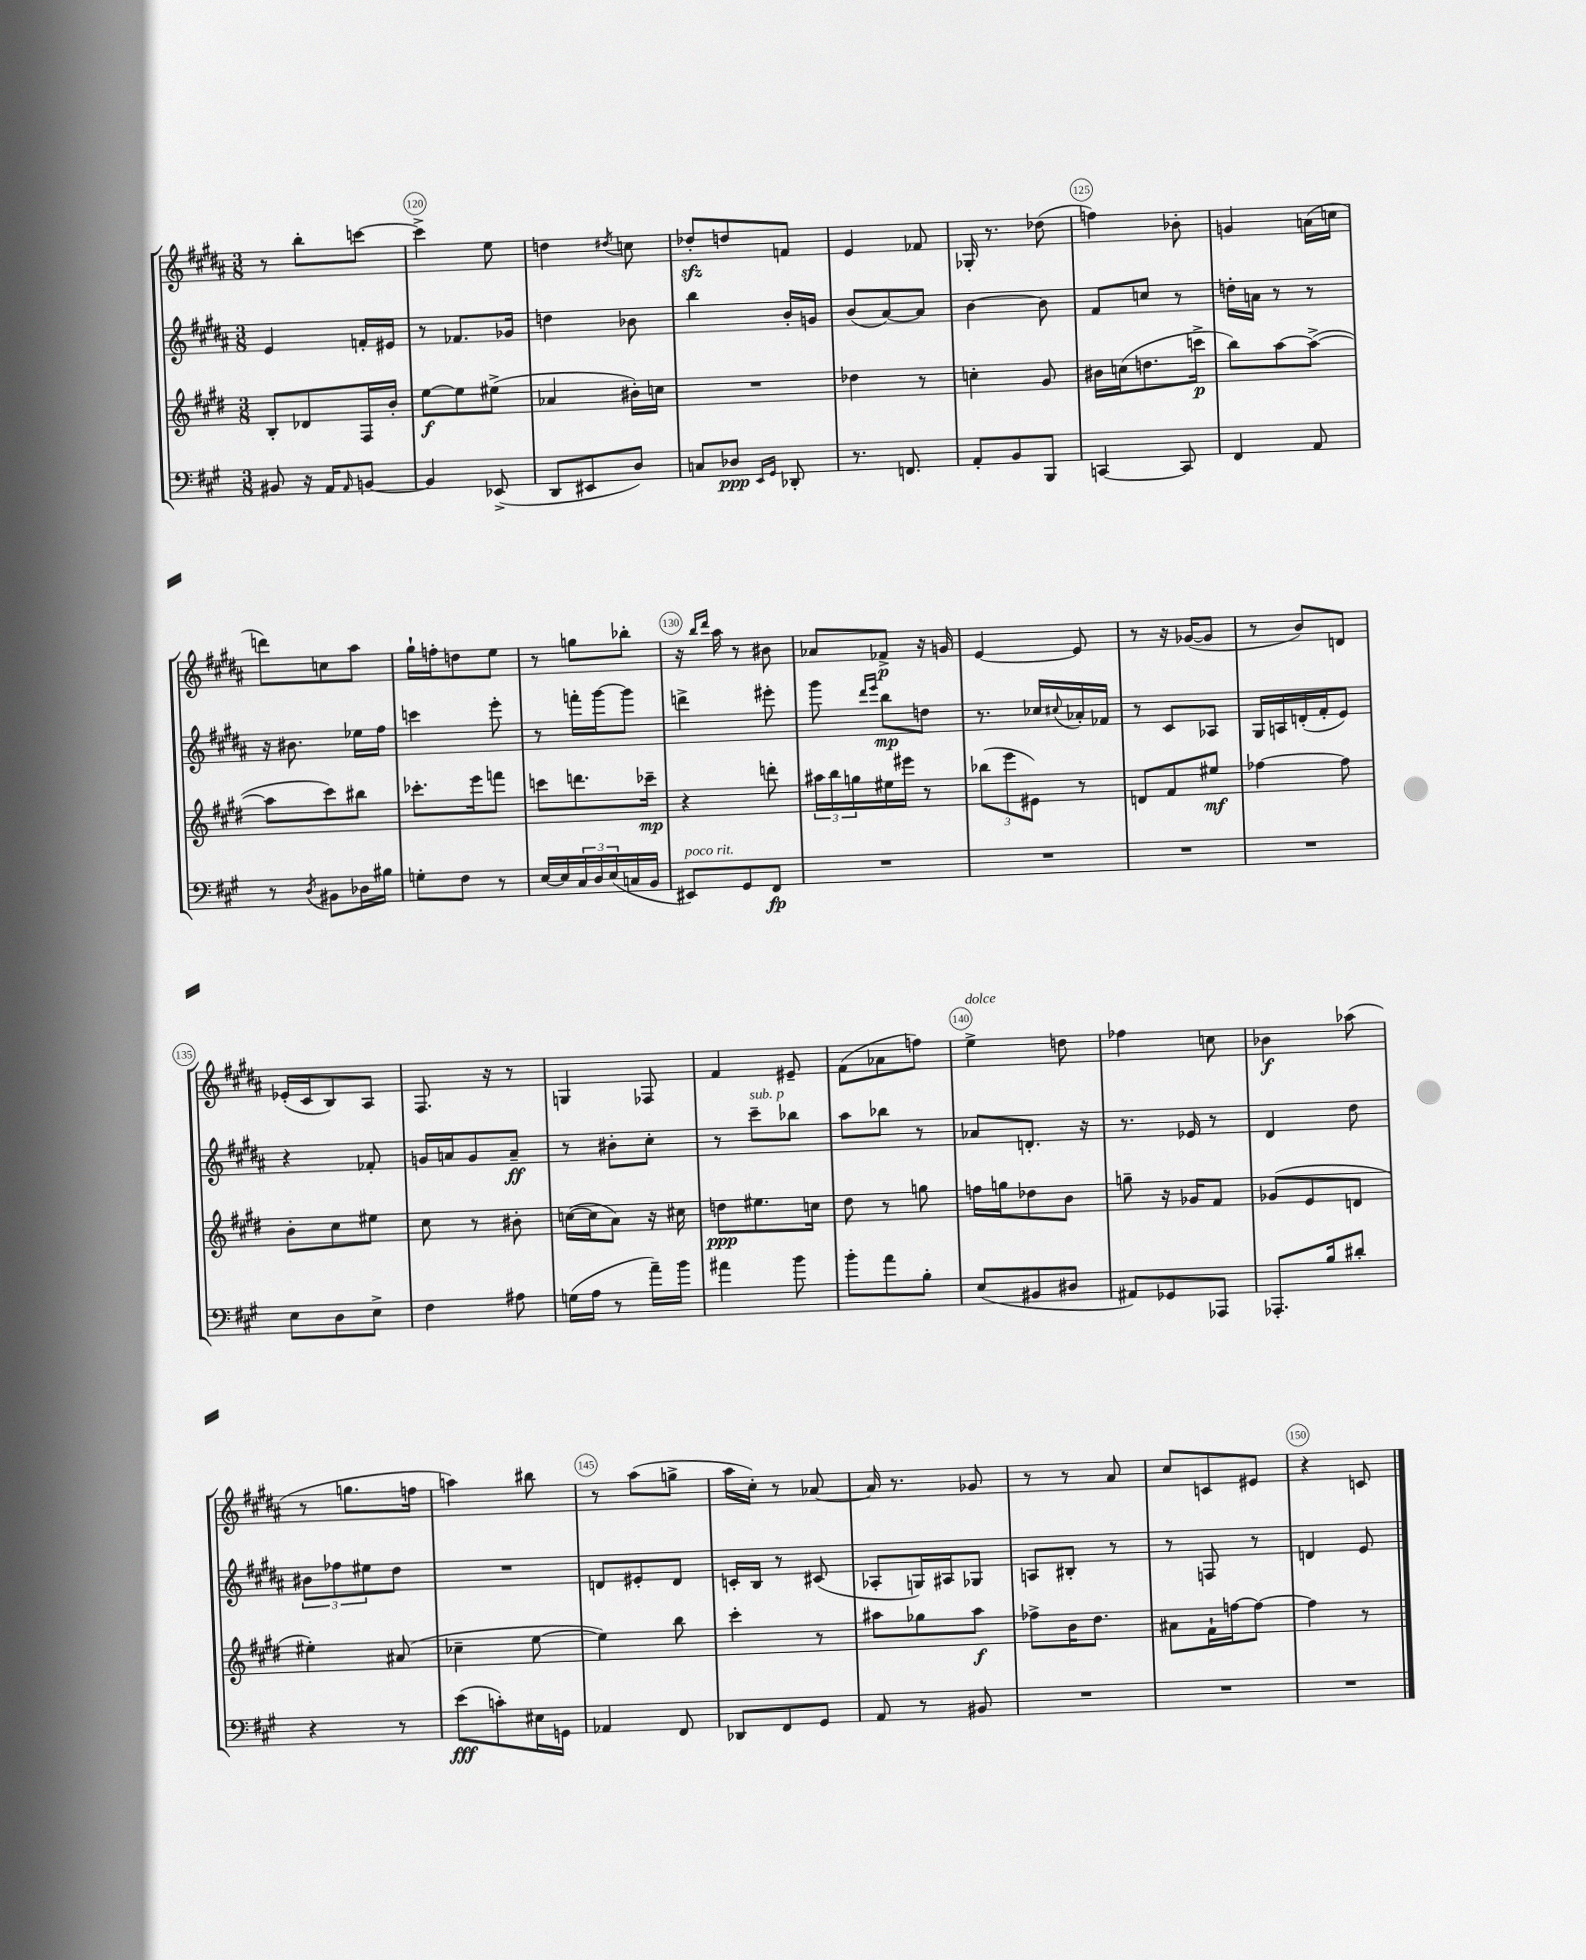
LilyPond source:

<<
\new StaffGroup <<
\new Staff = "s0" {
    \clef treble \key b \major \numericTimeSignature \time 3/8
    r8 b''8-. c'''8~ |
    c'''4-> e''8 |
    d''4 \acciaccatura { dis''8 } c''8 |
    des''8-.\sfz d''8 f'8 |
    e'4 fes'8 |
    ges16-. r8. des''8( |
    f''4) bes'8-. |
    g'4 a'16( c''16 |
    d'''8) c''8 ais''8 |
    gis''16-! f''16-. d''8 e''8 |
    r8 g''8 bes''8-. |
    r16 \grace { b''16 dis'''16 } ais''16 r8 bis'8 |
    aes'8 fes'8->\p r16 g'16 |
    e'4~ e'8 |
    r8 r16 ges'16~( ges'8 |
    r8 b'8) d'8 |
    ees'16-.( cis'16 b8) ais8 |
    fis8. r16 r8 |
    g4 fes8 |
    fis'4 eis'8-- |
    fis'8( aes'8 f''8) |
    e''4->^\markup { \italic "dolce" } d''8 |
    fes''4 c''8 |
    bes'4\f aes''8( |
    r8 g''8. f''16 |
    a''4) bis''8 |
    r8 ais''8( g''8-> |
    ais''16 cis''16-.) r8 aes'8~ |
    aes'16 r8. ges'8 |
    r8 r8 ais'8 |
    cis''8 c'8 eis'8 |
    r4 c'8 \bar "|." |
}
\new Staff = "s1" {
    \clef treble \key b \major \numericTimeSignature \time 3/8
    e'4 f'16-. eis'16 |
    r8 fes'8. ges'16 |
    d''4 bes'8 |
    b''4 b'16-. g'16 |
    b'8( ais'8~) ais'8 |
    b'4~ b'8 |
    fis'8 c''8 r8 |
    d''16-. a'16 r8 r8 |
    r16 bis'8. ees''16 fis''16 |
    c'''4 e'''8-. |
    r8 f'''16-. gis'''16~ gis'''8 |
    d'''4-> eis'''8-. |
    gis'''8 \grace { dis'''16 e'''16 } b''8\mp d''8 |
    r8. ces''16 \appoggiatura { cis''8 } aes'16-. fes'16 |
    r8 cis'8 aes8 |
    gis16 a16 d'16-.( fis'16-. e'8) |
    r4 fes'8-. |
    g'16 a'16 g'8 a'8--\ff |
    r8 bis'8-. cis''8-. |
    r8 cis'''8--^\markup { \italic "sub. p" } bes''8 |
    ais''8 bes''8 r8 |
    aes'8 d'8.-. r16 |
    r8. ees'16 r8 |
    dis'4 dis''8 |
    \tuplet 3/2 { bis'8 fes''8 eis''8 } dis''8 |
    R4. |
    d'8 eis'8-. d'8 |
    c'16-. b16 r8 cis'8( |
    aes8-. g16) ais16 ges8 |
    a8 bis8-. r8 |
    r8 f8 r8 |
    d'4 e'8 \bar "|." |
}
\new Staff = "s2" {
    \clef treble \key e \major \numericTimeSignature \time 3/8
    b8-. des'8 fis16 b'16-. |
    e''8~\f e''8 eis''8->( |
    aes'4 bis'16-.) c''16 |
    R4. |
    des''4 r8 |
    c''4-. gis'8 |
    bis'16 c''16( d''8. c'''16->\p |
    b''8) a''8~ a''8~->( |
    a''8 cis'''8) bis''8 |
    ces'''8.-. e'''16 f'''8 |
    c'''8 d'''8. ces'''16--\mp |
    r4 d'''8-. |
    \tuplet 3/2 { ais''16 b''16 g''16 } eis''16 eis'''16 r8 |
    \tuplet 3/2 { bes''8( e'''8 eis'8) } r8 |
    d'8 fis'8 eis''8\mf |
    fes''4~ fes''8 |
    b'8-. cis''8 eis''8 |
    cis''8 r8 bis'8-. |
    c''16~( c''16 a'8) r16 cis''16 |
    d''8\ppp eis''8. c''16 |
    dis''8 r8 g''8 |
    f''16 g''16 des''8 b'8 |
    g''8-- r16 ges'16 fis'8 |
    ges'8( e'8 d'8 |
    eis''4-.) ais'8( |
    ces''4-- e''8~ |
    e''4) b''8 |
    cis'''4-. r8 |
    ais''8 ges''8 ais''8\f |
    fes''8-> b'16 dis''8. |
    ais'8 fis'16-! f''16~ f''8~ |
    f''4 r8 \bar "|." |
}
\new Staff = "s3" {
    \clef bass \key a \major \numericTimeSignature \time 3/8
    bis,8 r16 a,16 \grace { a,16 } b,8~ |
    b,4 ees,8->( |
    d,8 eis,8 d8) |
    c8 des8\ppp \grace { e,16 gis,16 } des,8-. |
    r8. f,8. |
    a,8-. b,8 b,,8 |
    c,4~ c,8 |
    fis,4 a,8 |
    r8 \acciaccatura { d8 } bis,8 des16 bis16 |
    g8-. fis8 r8 |
    e16~ e16 \tuplet 3/2 { cis16 d16 e16( } c16 b,16 |
    eis,8^\markup { \italic "poco rit." }) gis,8 fis,8\fp |
    R4. |
    R4. |
    R4. |
    R4. |
    e8 d8 e8-> |
    fis4 ais8 |
    g16( a16 r8 a'16--) b'16 |
    ais'4 b'8 |
    b'8-. a'8 b8-. |
    e8( bis,8 dis8 |
    ais,8) ges,8 aes,,8 |
    aes,,8.-. b16 dis'8-. |
    r4 r8 |
    e'8\fff( c'8-.) eis16 g,16 |
    aes,4 fis,8 |
    des,8 fis,8 gis,8 |
    a,8 r8 bis,8 |
    R4. |
    R4. |
    R4. \bar "|." |
}
>>
>>
\layout { \context { \Score currentBarNumber = #119 \override BarNumber.break-visibility = ##(#f #t #t) barNumberVisibility = #(every-nth-bar-number-visible 5) \override BarNumber.stencil = #(make-stencil-circler 0.1 0.3 ly:text-interface::print) } }
